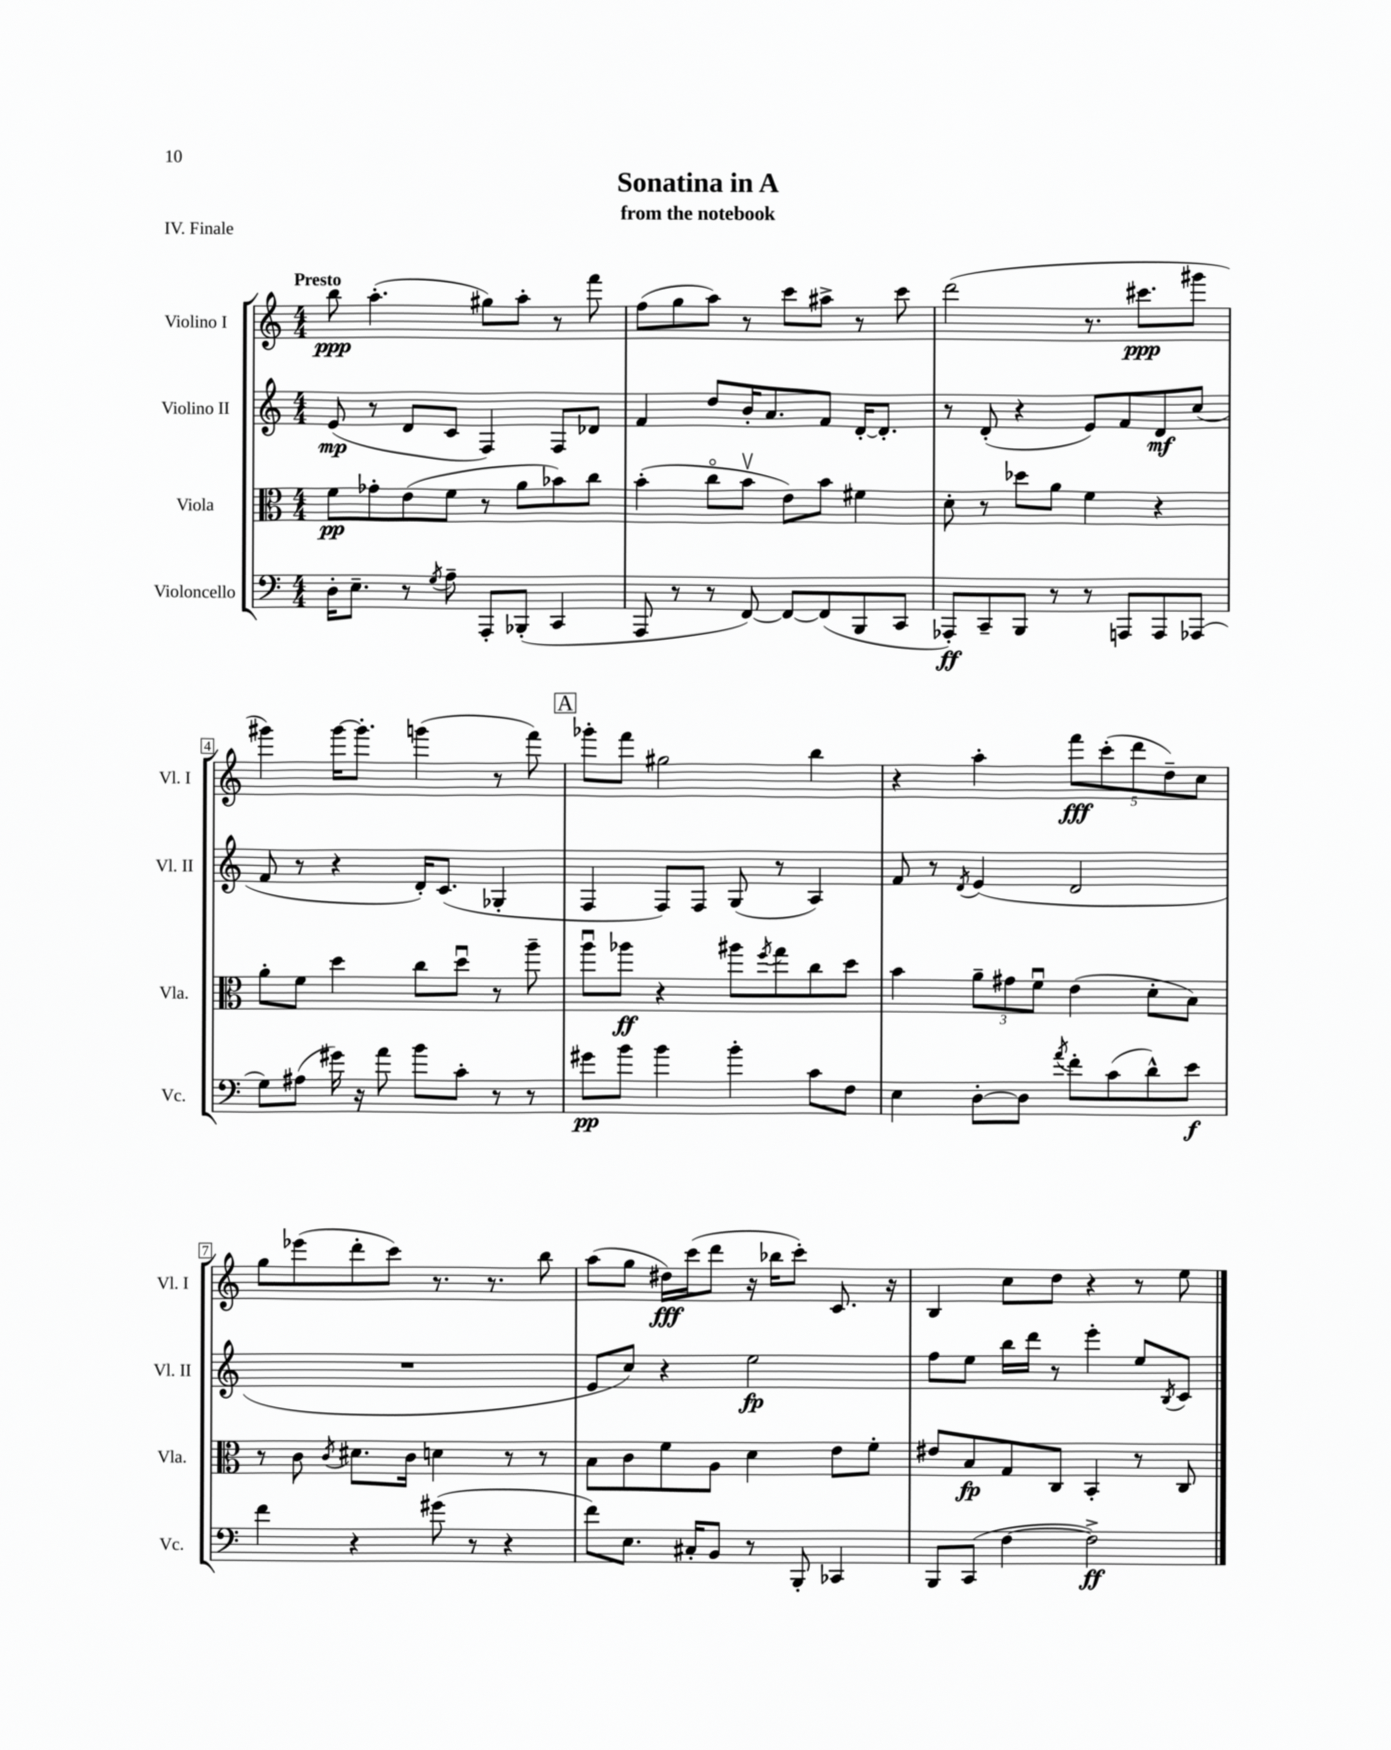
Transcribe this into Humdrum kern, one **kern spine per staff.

**kern	**dynam	**kern	**dynam	**kern	**dynam	**kern	**dynam
*part4	*part4	*part3	*part3	*part2	*part2	*part1	*part1
*staff4	*staff4	*staff3	*staff3	*staff2	*staff2	*staff1	*staff1
*I"Violoncello	*	*I"Viola	*	*I"Violino II	*	*I"Violino I	*
*I'Vc.	*	*I'Vla.	*	*I'Vl. II	*	*I'Vl. I	*
*clefF4	*	*clefC3	*	*clefG2	*	*clefG2	*
*k[]	*	*k[]	*	*k[]	*	*k[]	*
*M4/4	*	*M4/4	*	*M4/4	*	*M4/4	*
=1	=1	=1	=1	=1	=1	=1	=1
!	!	!	!	!	!	!LO:TX:a:B:t=Presto	!
16D'\KL	.	8f\L	pp	(8e/	mp	8bb\	ppp
8.E~\J	.	.	.	.	.	.	.
.	.	8g-X'\	.	8r	.	(4.aa'\	.
8r	.	(8e\	.	8d/L	.	.	.
8qG/	.	.	.	.	.	.	.
8A~\	.	8f\J	.	8c/J	.	.	.
8AAA'/L	.	8r	.	4F/)	.	8gg#X\L)	.
(8BBB-X'/J	.	8a\L	.	.	.	8aa'\J	.
4CC/	.	8b-X\)	.	8F/L	.	8r	.
.	.	8cc\J	.	8d-X/J	.	8fff\	.
=2	=2	=2	=2	=2	=2	=2	=2
8AAA/	.	(4b'\	.	4f/	.	(8ff\L	.
8r	.	.	.	.	.	8gg\	.
8r	.	8cc\L	.	8dd/L	.	8aa\J)	.
[8FF/)	.	8bv\J	.	16b'/K	.	8r	.
.	.	.	.	8.a/	.	.	.
8FF/L_	.	8e\L)	.	.	.	8ccc\L	.
(8FF/]	.	8b\J	.	8f/J	.	8aa#X^\J	.
8BBB/	.	4f#X\	.	[16d'/KL	.	8r	.
.	.	.	.	8.d'/J]	.	.	.
8CC/J	.	.	.	.	.	8ccc\	.
=3	=3	=3	=3	=3	=3	=3	=3
8AAA-X'/L)	ff	8d'\	.	8r	.	(2ddd\	.
8CC~/	.	8r	.	(8d'/	.	.	.
8BBB/J	.	8dd-X\L	.	4r	.	.	.
8r	.	8a\J	.	.	.	.	.
8r	.	4f\	.	8e/L)	.	8.r	.
8AAAn/L	.	.	.	8f/	.	.	.
.	.	.	.	.	.	8.ccc#X\L	ppp
8AAA/	.	4r	.	8d/	mf	.	.
(8AAA-X/J	.	.	.	(8cc/J	.	8ggg#X\J	.
!!LO:LB:g=z
=4	=4	=4	=4	=4	=4	=4	=4
8G\L)	.	8a'\L	.	8f/	.	4ggg#X\)	.
(8A#X\J	.	8f\J	.	8r	.	.	.
16g#X\)	.	4dd\	.	4r	.	[16ggg#\KL	.
16r	.	.	.	.	.	8.ggg#'\J]	.
8a\	.	.	.	.	.	.	.
8b\L	.	8cc\L	.	16d'/KL)	.	(4gggn\	.
.	.	.	.	(8.c/J	.	.	.
8c'\J	.	8ddu\J	.	.	.	.	.
8r	.	8r	.	4G-X'/	.	8r	.
8r	.	8aa~\	.	.	.	8fff\)	.
!!LO:REH:place=s1:t=A
=5	=5	=5	=5	=5	=5	=5	=5
8g#X\L	pp	8aau\L	.	4F/	.	8ggg-X'\L	.
8b\J	.	8aa-X\J	ff	.	.	8fff\J	.
4b\	.	4r	.	8F/L)	.	2gg#X\	.
.	.	.	.	8F/J	.	.	.
4b'\	.	8aa#X\L	.	(8G/	.	.	.
.	.	8qff/	.	.	.	.	.
.	.	8gg\	.	8r	.	.	.
8c\L	.	8cc\	.	4A/)	.	4bb\	.
8F\J	.	8dd\J	.	.	.	.	.
=6	=6	=6	=6	=6	=6	=6	=6
4E\	.	4b\	.	8f/	.	4r	.
.	.	.	.	8r	.	.	.
.	.	.	.	8qd/	.	.	.
[8D'\L	.	12a~\L	.	(4e/	.	4aa'\	.
.	.	12g#X\	.	.	.	.	.
8D\J]	.	.	.	.	.	.	.
.	.	12fu\J	.	.	.	.	.
8qa/	.	.	.	.	.	.	.
8f'\L	.	(4e\	.	2d/	.	10fff\L	fff
.	.	.	.	.	.	(10ccc'\	.
(8c\	.	.	.	.	.	.	.
.	.	.	.	.	.	10ddd\	.
8d^^\)	.	8d'\L	.	.	.	.	.
.	.	.	.	.	.	10dd~\)	.
8e\J	f	8B\J)	.	.	.	.	.
.	.	.	.	.	.	10cc\J	.
!!LO:LB:g=z
=7	=7	=7	=7	=7	=7	=7	=7
4f\	.	8r	.	1r	.	8gg\L	.
.	.	8c\	.	.	.	(8eee-X\	.
.	.	8qc/	.	.	.	.	.
4r	.	8.d#X\L	.	.	.	8ddd'\	.
.	.	.	.	.	.	8ccc\J)	.
.	.	16c\Jk	.	.	.	.	.
(8g#X\	.	4dn\	.	.	.	8.r	.
8r	.	.	.	.	.	.	.
.	.	.	.	.	.	8.r	.
4r	.	8r	.	.	.	.	.
.	.	8r	.	.	.	8bb\	.
=8	=8	=8	=8	=8	=8	=8	=8
8f\L)	.	8B\L	.	8e/L	.	(8aa\L	.
8.E\J	.	8c\	.	8cc/J)	.	8gg\J	.
.	.	8f\	.	4r	.	16dd#X\LL)	fff
16C#X'/KL	.	.	.	.	.	(16ccc\J	.
8BB/J	.	8A\J	.	.	.	8ddd\J	.
8r	.	4d\	.	2ee\	fp	16r	.
.	.	.	.	.	.	16bb-X\KL	.
8BBB'/	.	.	.	.	.	8ccc'\J)	.
4CC-X/	.	8e\L	.	.	.	8.c/	.
.	.	8f'\J	.	.	.	.	.
.	.	.	.	.	.	16r	.
=9	=9	=9	=9	=9	=9	=9	=9
8BBB/L	.	8e#X/L	.	8ff\L	.	4B/	.
(8CC/J	.	8B/	fp	8ee\J	.	.	.
[4F\	.	8G/	.	16bb\LL	.	8cc\L	.
.	.	.	.	16ddd\JJ	.	.	.
.	.	8C/J	.	8r	.	8dd\J	.
2F^\])	ff	4BB'/	.	4eee'\	.	4r	.
.	.	8r	.	8ee/L	.	8r	.
.	.	.	.	8qB/	.	.	.
.	.	8C/	.	8c/J	.	8ee\	.
==	==	==	==	==	==	==	==
*-	*-	*-	*-	*-	*-	*-	*-
